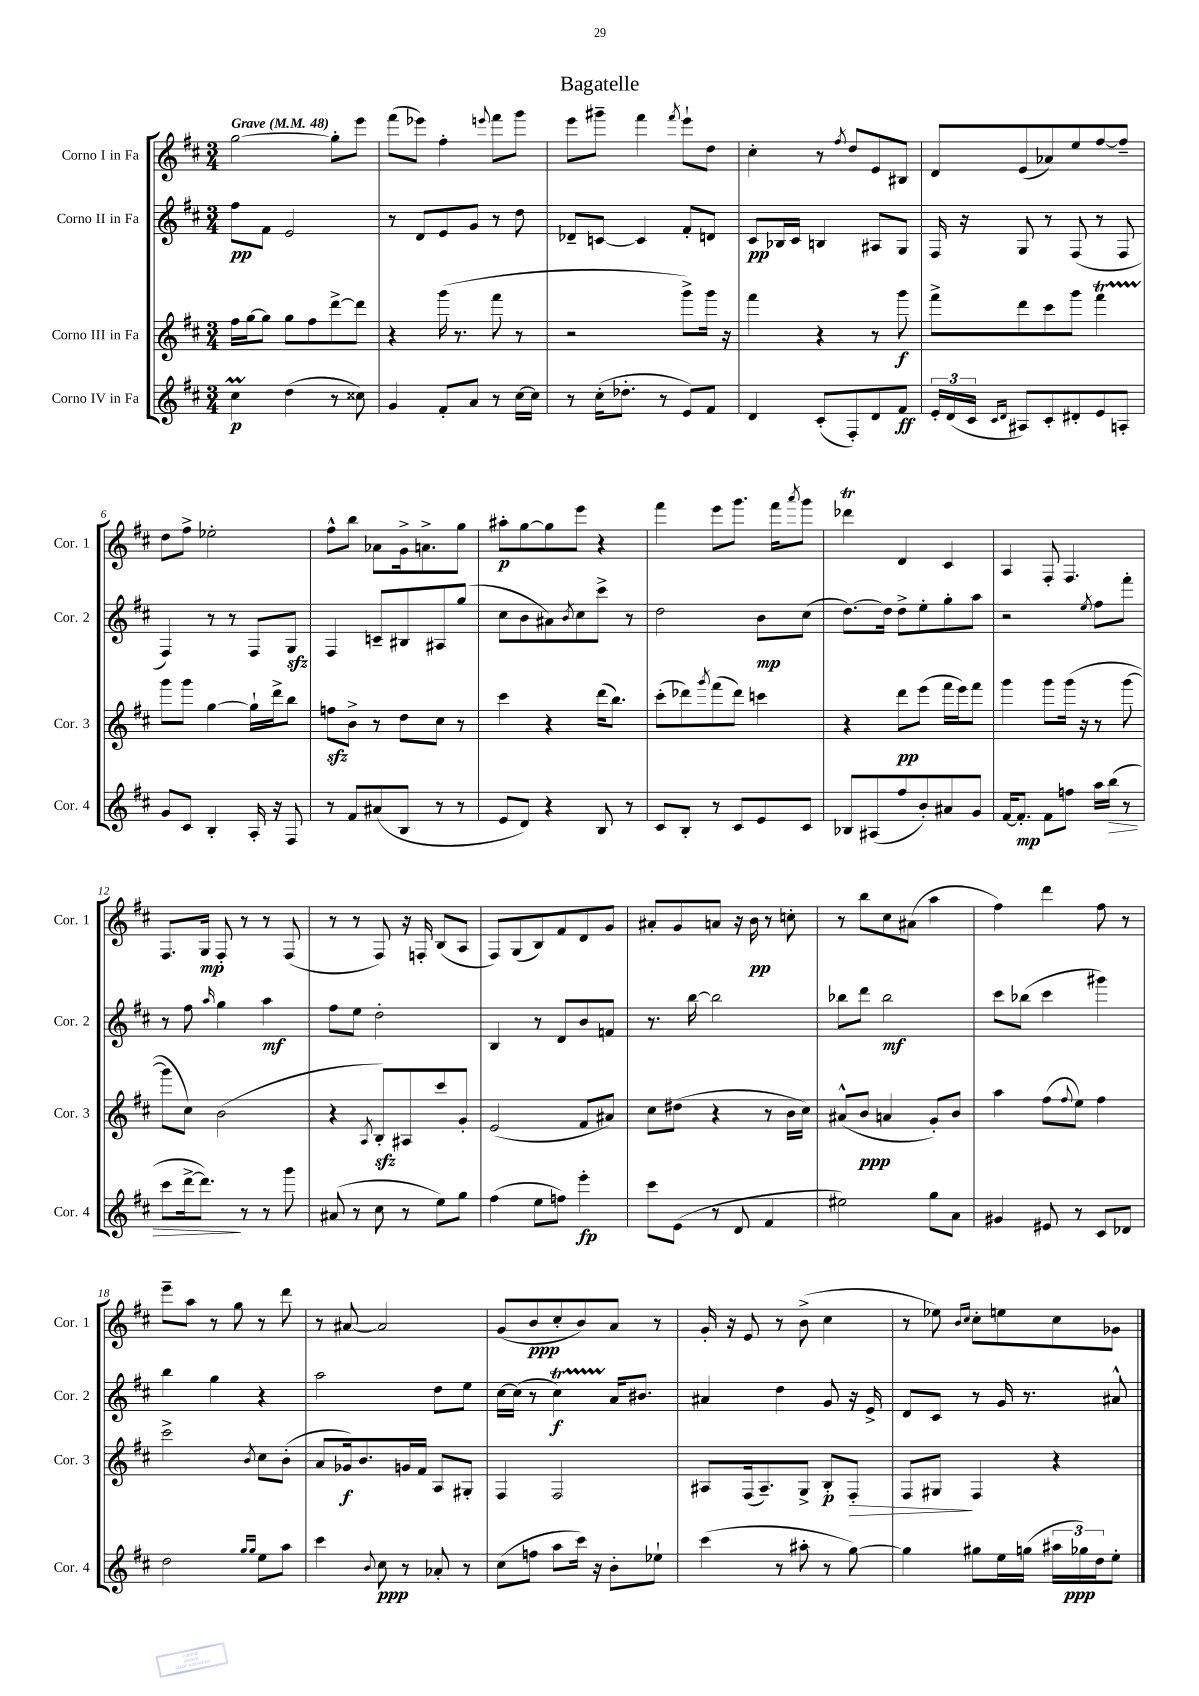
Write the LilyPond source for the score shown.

\header { title = "Bagatelle" }
<<
\new StaffGroup <<
\new Staff = "s0" \with { instrumentName = "Corno I in Fa" shortInstrumentName = "Cor. 1" } {
    \clef treble \key d \major \numericTimeSignature \time 3/4 \tempo "Grave" 4 = 48
    g''2~ g''8-. e'''8 |
    fis'''8( ees'''8) fis''4-. \appoggiatura { e'''8 } fis'''8 g'''8 |
    e'''8 gis'''8-- fis'''4 \acciaccatura { fis'''8 } e'''8-! d''8 |
    cis''4-. r8 \acciaccatura { fis''8 } d''8 e'8 bis8 |
    d'8 e'8( aes'8) e''8 fis''8~ fis''8-- |
    d''8 fis''8-> ees''2-. |
    fis''8-^ b''8 aes'8 g'16-> a'8.-> g''8 |
    ais''8-.\p g''8~ g''8 e'''8 r4 |
    fis'''4 e'''8 g'''8. fis'''16 \acciaccatura { a'''8 } g'''8 |
    des'''4\trill d'4 cis'4 |
    a4 fis8-. fis4. |
    fis8. g16\mp fis8-. r8 r8 fis8( |
    r8 r8 fis8) r16 f16-. b8( a8 |
    fis8) g8( b8) fis'8 d'8 g'8 |
    ais'8-. g'8 a'8 r16 b'16\pp r8 c''8-. |
    r8 b''8 cis''8 ais'8( a''4 |
    fis''4) d'''4 fis''8 r8 |
    e'''8-- a''8 r8 g''8 r8 d'''8 |
    r8 ais'8~ ais'2 |
    g'8( b'8\ppp cis''8-. b'8) a'8 r8 |
    g'16-. r16 e'8 r8 b'8->( cis''4 |
    r8 ees''8) \grace { b'16 cis''16 } cis''8-. e''8 cis''8 ges'8 \bar "|." |
}
\new Staff = "s1" \with { instrumentName = "Corno II in Fa" shortInstrumentName = "Cor. 2" } {
    \clef treble \key d \major \numericTimeSignature \time 3/4
    fis''8\pp fis'8 e'2 |
    r8 d'8 e'8 g'8 r8 d''8 |
    des'8-- c'8~ c'4 fis'8-. d'8 |
    cis'8\pp bes16 cis'16 b4 ais8 g8 |
    fis16 r16 g8 r8 fis8( r8 fis8 |
    fis4) r8 r8 fis8 g8\sfz |
    fis4 c'8-- bis8 ais8 g''8( |
    cis''8 b'8 ais'8) \acciaccatura { b'8 } cis''8 cis'''8-> r8 |
    d''2 b'8\mp cis''8( |
    d''8.~) d''16 d''8-> e''8-. g''8-. a''8 |
    r2 \acciaccatura { e''8 } fis''8 fis'''8-. |
    r8 fis''8 \grace { a''16 } g''4 a''4\mf |
    fis''8 e''8 d''2-. |
    b4 r8 d'8 b'8 f'8 |
    r8. b''16~ b''2 |
    bes''8 d'''8 bes''2\mf |
    cis'''8 bes''8( cis'''4 gis'''4) |
    b''4 g''4 r4 |
    a''2 d''8 e''8 |
    cis''16~ cis''16( r8 cis''4\startTrillSpan\f) a'16\stopTrillSpan bis'8. |
    ais'4 d''4 g'8 r16 e'16-> |
    d'8 cis'8 r8 g'16 r8. ais'8-^ \bar "|." |
}
\new Staff = "s2" \with { instrumentName = "Corno III in Fa" shortInstrumentName = "Cor. 3" } {
    \clef treble \key d \major \numericTimeSignature \time 3/4
    fis''16 g''16~ g''8 g''8 fis''8 d'''8~-> d'''8 |
    r4 g'''16( r8. fis'''8 r8 |
    r2 g'''8->) g'''16 r16 |
    fis'''4 r4 r8 g'''8\f |
    fis'''8-> d'''8 cis'''8 g'''8 fis'''4\startTrillSpan |
    g'''8\stopTrillSpan g'''8 g''4~ g''16-! d'''16-> b''8 |
    f''8\sfz b'8-> r8 d''8 cis''8 r8 |
    cis'''4 r4 d'''16( b''8.) |
    cis'''8-.( des'''8) \acciaccatura { g'''8 } fis'''8( des'''8) c'''4 |
    r4 d'''8\pp e'''8( fis'''16 e'''16) fis'''8 |
    g'''4 g'''8 g'''16( r16 r8 g'''8~ |
    g'''8 cis''8) b'2( |
    r4 \acciaccatura { a8 } b8-.\sfz) ais8 cis'''8 g'8-. |
    e'2( fis'8 ais'8) |
    cis''8 dis''8( r4 r8 b'16 cis''16) |
    ais'8-^( b'8\ppp a'4 g'8-.) b'8 |
    a''4 fis''8( \appoggiatura { fis''8 } e''8) fis''4 |
    cis'''2-> \acciaccatura { b'8 } cis''8 b'8-.( |
    a'8 ges'16\f) b'8. g'16 fis'16 a8 gis8-. |
    fis4 fis2 |
    ais8 fis16( ais8.--) g8-> b8-.\p fis8-.\> |
    fis8 gis8\! fis4 r4 \bar "|." |
}
\new Staff = "s3" \with { instrumentName = "Corno IV in Fa" shortInstrumentName = "Cor. 4" } {
    \clef treble \key d \major \numericTimeSignature \time 3/4
    cis''4\prall\p d''4( r8 cisis''8) |
    g'4 fis'8-. a'8 r8 cis''16~ cis''16 |
    r8 cis''16-.( des''8.-. r8 e'8) fis'8 |
    d'4 cis'8-.( fis8-.) d'8 fis'8\ff |
    \tuplet 3/2 { e'16-. d'16( cis'16 } \grace { cis'16 d'16 } ais8) cis'8-. dis'8-. e'8 a8-. |
    g'8 cis'8 b4-. a16-. r16 fis8 |
    r8 fis'8 ais'8( b8 r8 r8 |
    e'8 d'8) r4 b8 r8 |
    cis'8 b8-. r8 cis'8 e'8 cis'8 |
    bes8 ais8( fis''8 b'8-.) ais'8 g'8 |
    fis'16~ fis'8.-.\mp fis'8 f''8 a''16 b''16\>( r8 |
    cis'''8 d'''16~-> d'''8.\!) r8 r8 g'''8 |
    ais'8( r8 cis''8 r8 e''8) g''8 |
    fis''4( e''8 f''8) e'''4-.\fp |
    cis'''8 e'8( r8 d'8 fis'4 |
    eis''2) g''8 a'8 |
    gis'4 eis'8 r8 cis'8 des'8 |
    d''2 \grace { g''16 g''16 } e''8 a''8 |
    cis'''4 \appoggiatura { b'8 } cis''8\ppp r8 aes'8-. r8 |
    cis''8( f''8 a''8 cis'''16) r16 b'8-. ees''8-! |
    cis'''4( r8 ais''8-. r8 g''8~) |
    g''4 gis''8 e''16 g''16( \tuplet 3/2 { ais''16 ges''16\ppp) d''16 } e''8-. \bar "|." |
}
>>
>>
